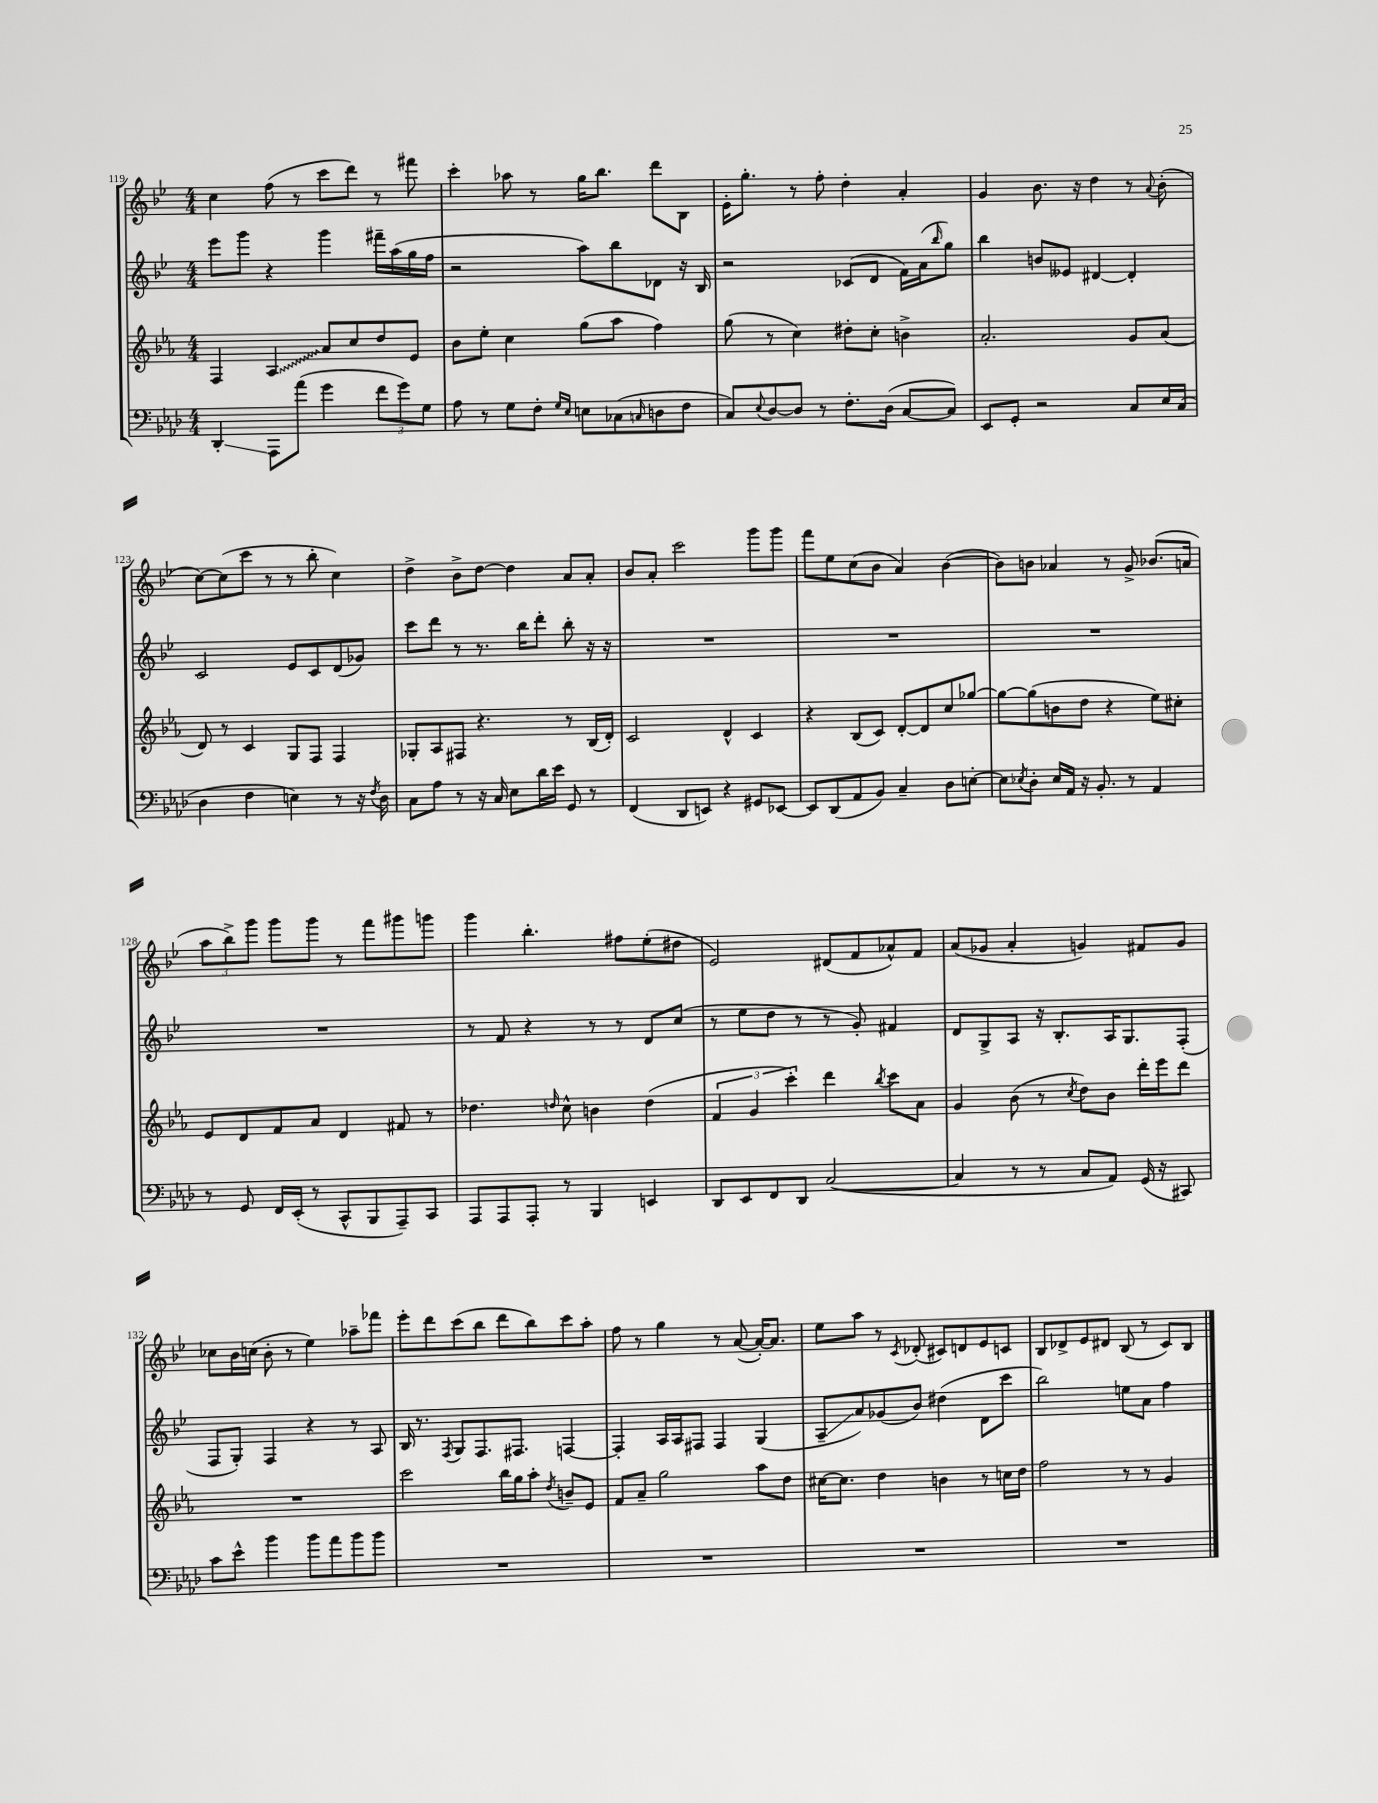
<<
\new StaffGroup <<
\new Staff = "s0" {
    \clef treble \key bes \major \numericTimeSignature \time 4/4
    c''4 f''8( r8 c'''8 d'''8) r8 fis'''8 |
    c'''4-. aes''8 r8 g''16 bes''8. d'''8 bes8 |
    ees'16-. g''8.-. r8 f''8-. d''4-. a'4-. |
    g'4 bes'8. r16 d''4 r8 \appoggiatura { a'8 } bes'8-.( |
    c''8~) c''8( c'''8 r8 r8 bes''8-. c''4) |
    d''4-> bes'8-> d''8~ d''4 a'8 a'8-. |
    bes'8 a'8-. c'''2 g'''8 g'''8 |
    f'''8 ees''8 c''8( bes'8 a'4) bes'4~( |
    bes'8) b'8 aes'4 r8 g'8-> bes'8.( a'16 |
    \tuplet 3/2 { a''8 bes''8->) g'''8 } g'''8 g'''8 r8 f'''8 gis'''8 g'''8 |
    g'''4 bes''4.-. fis''8 ees''8-.( dis''8 |
    ees'2) dis'8( f'8 aes'8-^) f'8 |
    a'8( ges'8 a'4-. g'4) fis'8 g'8 |
    ces''8 bes'16 c''16( bes'8-. r8 ees''4) aes''8-- fes'''8 |
    ees'''8-. d'''8 c'''8( bes''8 d'''8 bes''8) c'''8 a''8-. |
    f''8 r8 g''4 r8 a'8~( a'16~-.) a'8. |
    ees''8 a''8 r8 \acciaccatura { c'8 } des'8-.( cis'8) d'8 ees'8 c'8 |
    bes8 des'8-> ees'8 dis'8 bes8( r8 c'8) bes8 \bar "|." |
}
\new Staff = "s1" {
    \clef treble \key bes \major \numericTimeSignature \time 4/4
    ees'''8 g'''8 r4 g'''4 fis'''16-- a''16( g''16 f''16 |
    r2 a''8) bes''8 des'8 r16 bes16 |
    r2 ces'8( d'8 f'16) a'16( \grace { bes''16 } g''8) |
    bes''4 b'8 eeses'8 dis'4~ dis'4-. |
    c'2 ees'8 c'8 d'8( ges'8) |
    c'''8 d'''8 r8 r8. bes''16 d'''8-. bes''8-. r16 r16 |
    R1 |
    R1 |
    R1 |
    R1 |
    r8 f'8 r4 r8 r8 d'8 c''8( |
    r8 ees''8 d''8 r8 r8 g'8-.) fis'4 |
    d'8 g8-> a8 r16 bes8.-. a16 g8. f8-.( |
    f8 g8-.) f4 r4 r8 a8 |
    bes16 r8. \acciaccatura { f8 } g8 f8. fis8. f4~ |
    f4-. a16 a16 fis8 fis4 g4( |
    a8--\glissando a'8) ges'8( bes'8) dis''4( d'8 c'''8 |
    bes''2) e''8 a'8 f''4 \bar "|." |
}
\new Staff = "s2" {
    \clef treble \key ees \major \numericTimeSignature \time 4/4
    f4 \once \override Glissando.style = #'zigzag aes4\glissando aes'8 c''8 d''8 ees'8 |
    bes'8 ees''8-. c''4 g''8( aes''8 f''4) |
    g''8( r8 c''4) dis''8-. c''8-. b'4-> |
    aes'2.-. g'8 aes'8( |
    d'8) r8 c'4 g8 f8 f4 |
    ges8-. aes8 fis8 r4. r8 bes16( d'16-.) |
    c'2 d'4-^ c'4 |
    r4 bes8( c'8) d'8~-. d'8 c''8 ges''8~ |
    ges''8~ ges''8( b'8 d''8 r4 ees''8) cis''8-. |
    ees'8 d'8 f'8 aes'8 d'4 fis'8 r8 |
    des''4. \grace { d''16 } c''8-^ b'4 d''4( |
    \tuplet 3/2 { f'4 g'4 c'''4-.) } d'''4 \acciaccatura { bes''8 } c'''8 aes'8 |
    g'4 bes'8( r8 \acciaccatura { c''8 } d''8) bes'8 d'''16-. ees'''16 d'''8 |
    R1 |
    c'''2 bes''16 g''16 aes''8-. \acciaccatura { d''8 } b'8-- ees'8 |
    f'8 aes'8-- g''2 aes''8 d''8 |
    cis''16~ cis''8. d''4 b'4 r8 c''16 d''16 |
    f''2 r8 r8 g'4 \bar "|." |
}
\new Staff = "s3" {
    \clef bass \key aes \major \numericTimeSignature \time 4/4
    des,4-.\glissando aes,,8 aes'8( g'4 \tuplet 3/2 { f'8 g'8) g8 } |
    aes8 r8 g8 f8-. \grace { g16 ees16 } e8 ces8( \grace { c16 } d8 f8 |
    c8) \appoggiatura { ees8 } des8~ des8 r8 f8.-. des16( c8~ c8) |
    ees,8 g,8-. r2 c8 ees16 c16( |
    des4 f4 e4) r8 r16 \acciaccatura { f8 } des16 |
    c8 aes8 r8 r16 c16 ees8 des'16 ees'16 g,8 r8 |
    f,4( des,8 e,8) r4 gis,8 ees,8~ |
    ees,8 des,8( aes,8 bes,8) c4-- des8 e8~-. |
    e8 \acciaccatura { ees8 } des8-. ees16 aes,16 r16 bes,8.-. r8 aes,4 |
    r8 g,8 f,16 ees,16-.( r8 c,8-^ bes,,8 aes,,8--) c,8 |
    aes,,8 aes,,8 aes,,8-. r8 bes,,4 e,4 |
    des,8 ees,8 f,8 des,8 c2~( |
    c4 r8 r8 c8 aes,8) g,16( r16 cis,8) |
    c'8 ees'8-^ bes'4 bes'8 aes'8 bes'8 bes'8 |
    R1 |
    R1 |
    R1 |
    R1 \bar "|." |
}
>>
>>
\layout { \context { \Score currentBarNumber = #119 } }
